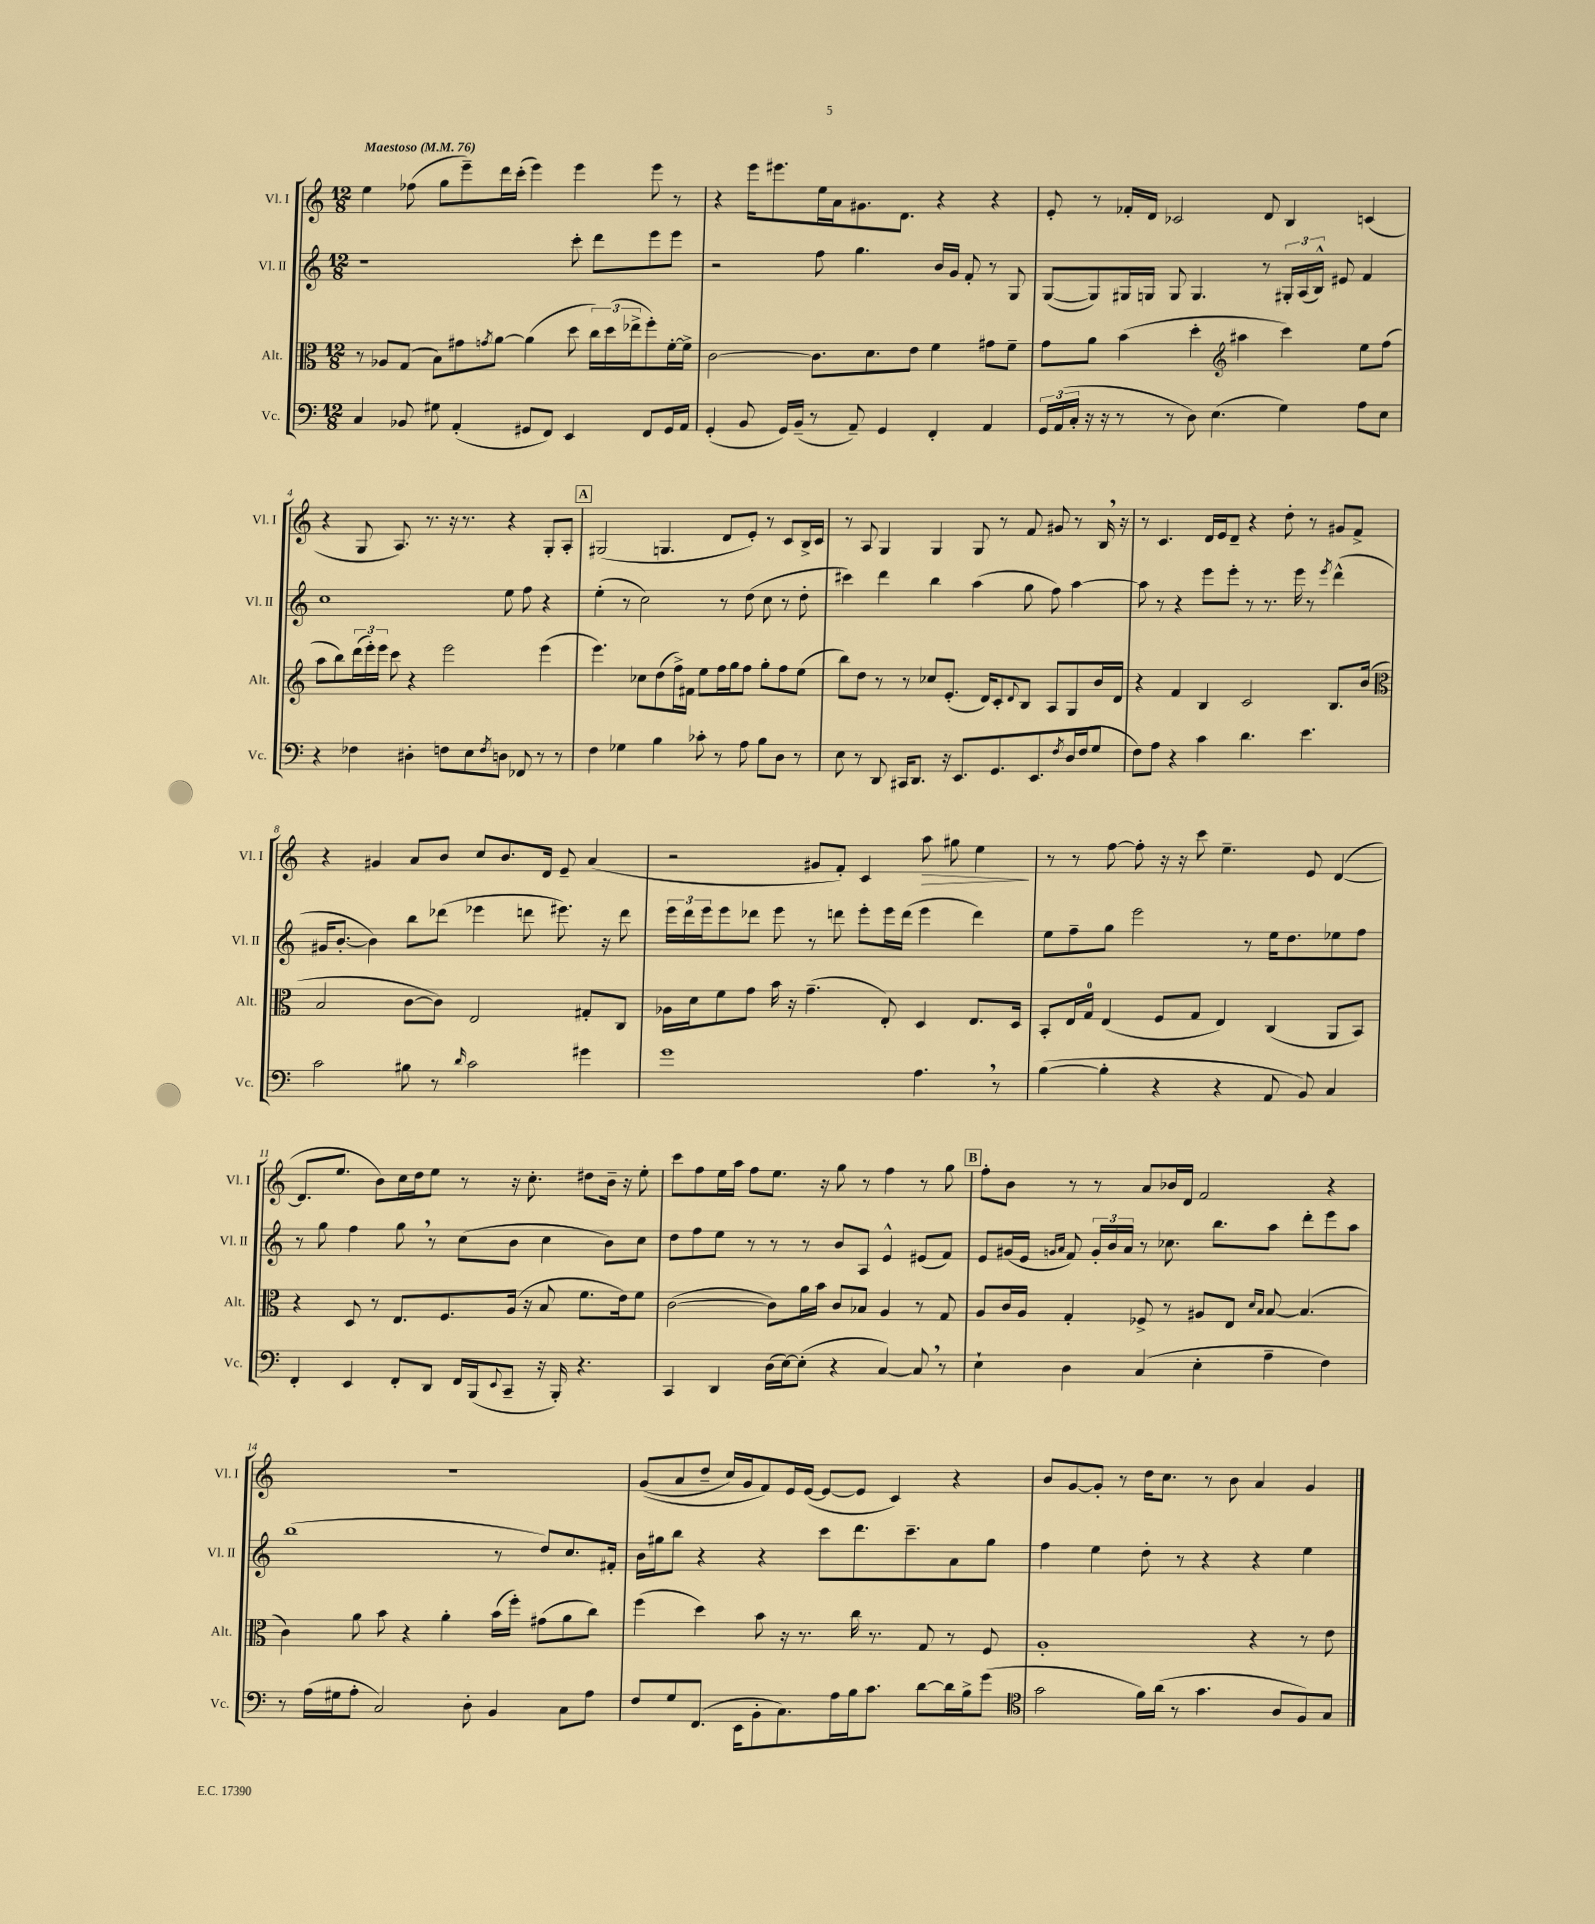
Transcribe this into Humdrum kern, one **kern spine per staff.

**kern	**kern	**kern	**kern	**dynam
*part4	*part3	*part2	*part1	*part1
*staff4	*staff3	*staff2	*staff1	*staff1
*I"Vc.	*I"Alt.	*I"Vl. II	*I"Vl. I	*
*I'Vc.	*I'Alt.	*I'Vl. II	*I'Vl. I	*
*clefF4	*clefC3	*clefG2	*clefG2	*
*k[]	*k[]	*k[]	*k[]	*
*M12/8	*M12/8	*M12/8	*M12/8	*
*MM76	*MM76	*MM76	*MM76	*
=1	=1	=1	=1	=1
!	!	!	!LO:TX:a:B:t=Maestoso	!
4C/	8r	1r	4ee\	.
.	8A-X/L	.	.	.
8BB-X/	(8G/J	.	(8ff-X\	.
8G#X\	8B\L)	.	8gg\L	.
(4AA'/	8g#X\	.	8eee~\)	.
.	8qgn/	.	.	.
.	[8a\J	.	16ddd\L	.
.	.	.	(16ccc'\JJ	.
8GG#X/L	(4a\]	.	4eee\)	.
8FF/J)	.	.	.	.
4EE/	8dd\	8ccc'\	4eee\	.
.	24cc\LL)	8ddd\L	.	.
.	(24dd\	.	.	.
.	24ee-X^\J	.	.	.
8FF/L	8ff'\)	8eee\	8eee\	.
16GG#/L	[16f'\L	8eee\J	8r	.
16AA/JJ	16f^\JJ]	.	.	.
=2	=2	=2	=2	=2
(4GG'/	[2c\	2r	4r	.
8BB/	.	.	16eee\KL	.
.	.	.	8.eee#X\	.
16GG/LL)	.	.	.	.
(16BB~/JJ	.	.	.	.
8r	8.c\L]	8ff\	16ee\L	.
.	.	.	16a\J	.
8AA~/)	.	4.gg\	8.g#X\	.
.	8.d\	.	.	.
4GG/	.	.	.	.
.	.	.	8.d\J	.
.	8e\J	.	.	.
4FF'/	4f\	16b/LL	4r	.
.	.	16g/JJ	.	.
.	.	8f'/	.	.
4AA/	8g#X\L	8r	4r	.
.	8f~\J	8G/	.	.
=3	=3	=3	=3	=3
24GG/LL	8g\L	([8G/L	8e'/	.
(24AA/	.	.	.	.
24C'/JJ	.	.	.	.
16r	8a\J	8G/])	8r	.
16r	.	.	.	.
8r	(4b\	16G#X/L	16f-X'/LL	.
.	.	16Gn/JJ	16d/JJ	.
8r	.	8G/	2c-X/	.
8D\)	4dd'\	4.G/	.	.
(4.E\	.	.	.	.
*	*clefG2	*	*	*
.	4aa#X\	.	.	.
.	.	8r	8d/	.
4G\)	4ccc\)	24G#X'/LL	4B/	.
.	.	(24A/	.	.
.	.	24B^^/JJ)	.	.
.	.	8e#X/	.	.
8A\L	8ee\L	4f/	(4cn/	.
8E\J	(8ff\J	.	.	.
!!LO:LB:g=z
=4	=4	=4	=4	=4
4r	8aa\L	1cc	4r	.
.	8bb\)	.	.	.
4F-X\	(24ddd\L	.	8G/	.
.	24eee'\)	.	.	.
.	24eee\JJ	.	.	.
.	8ccc\	.	8.A/)	.
4D#X'\	4r	.	.	.
.	.	.	8.r	.
8Fn\L	2eee\	.	16r	.
.	.	.	8.r	.
8E\	.	.	.	.
8qF/	.	.	.	.
8Dn\J	.	8ee\	4r	.
8FF-X/	.	8ff\	.	.
8r	(4eee\	4r	8G'/L	.
8r	.	.	8A'/J	.
!!LO:REH:place=s1:t=A
=5	=5	=5	=5	=5
4F\	4.eee\)	(4ee'\	(2G#X/	.
4G-X\	.	8r	.	.
.	8cc-X\L	2cc\)	.	.
4B\	(8dd\	.	4.Gn/	.
.	16ff^\L)	.	.	.
.	16f#X\JJ	.	.	.
8c-X'\	8ee\L	.	.	.
8r	16ff\L	8r	8d/L	.
.	16gg\J	.	.	.
8A\	8ff\J	(8dd\	8e'/J)	.
8B\L	8gg'\L	8cc\	8r	.
8D\J	8ff\	8r	8c/L	.
8r	(8ee\J	8dd'\	16B^/L	.
.	.	.	16c/JJ	.
=6	=6	=6	=6	=6
8E\	8bb\L)	4ccc#X\)	8r	.
8r	8dd\J	.	8A/	.
8DD/	8r	4ddd\	4G/	.
16CC#X/KL	8r	.	.	.
8.DD/J	.	.	.	.
.	8cc-X/L	4bb\	4G/	.
16r	(8.e'/J	.	.	.
8.EE/L	.	.	.	.
.	.	(4aa\	8G/	.
.	16d/KL)	.	.	.
8.GG/	8c'/	.	8r	.
.	8qqd/	.	.	.
.	8B/J	8gg\	8f/	.
8.EE/	.	.	.	.
.	8A/L	8ff\)	8g#X/	.
8qF/	.	.	.	.
16D/L	8G/	[4aa\	8r	.
(16F/J	.	.	.	.
8G/J	16b/L	.	16B,/	.
.	16d/JJ	.	16r	.
=7	=7	=7	=7	=7
8F\L)	4r	8aa\]	8r	.
8A\J	.	8r	4.c/	.
4r	4f/	4r	.	.
4c\	4B/	8eee\L	16d/LL	.
.	.	.	16e/J	.
.	.	8eee'\J	8d~/J	.
4.d\	2c/	8r	4r	.
.	.	8.r	.	.
.	.	.	8dd'\	.
.	.	16eee\	.	.
4.e\	.	8r	8r	.
.	.	8qeee/	.	.
.	8.B/L	(4ddd^^\	8g#X/L	.
.	.	.	8f^/J	.
.	(16b/Jk	.	.	.
!!LO:LB:g=z
=8	=8	=8	=8	=8
*	*clefC3	*	*	*
2c\	2B/	16g#X/KL	4r	.
.	.	[8.b'/J	.	.
.	.	4b\])	4g#X/	.
8B#X\	[8c\L	8bb\L	8a/L	.
8r	8c\J])	(8ddd-X\J	8b/J	.
16qqd/	.	.	.	.
2c\	2E/	4eee-X\	8cc/L	.
.	.	.	8.b/	.
.	.	8dddn\	.	.
.	.	.	16d/Jk	.
.	.	8.eee#X\)	8e~/	.
4g#X\	8G#X'/L	.	(4a/	.
.	.	16r	.	.
.	8C/J	8ddd\	.	.
=9	=9	=9	=9	=9
1g	16A-X\LL	24eee\LL	2r	.
.	.	24ddd\	.	.
.	16d\J	.	.	.
.	.	24eee\J	.	.
.	8f\	8eee\	.	.
.	8g\J	8ddd-X\J	.	.
.	16b\	8eee\	.	.
.	16r	.	.	.
.	(4.g~\	8r	8g#X/L	.
.	.	8dddn\	8f'/J)	.
.	.	8eee'\L	4c/	.
.	8E'/)	16eee\L	.	.
.	.	(16ddd\JJ	.	.
!	!	!	!	!LO:HP:b
4.A,\	4D/	4eee\	8aa\	>
.	.	.	8gg#X\	.
.	8.E/L	4ddd\)	4ee\	.
8r	.	.	.	.
.	16D/Jk	.	.	.
.	.	.	.	]
=10	=10	=10	=10	=10
([4B\	8BB'/L	8ee\L	8r	.
.	16E/L	8ff~\	8r	.
.	16G/JJ	.	.	.
4B'\]	(4E/	8gg\J	[8ff\	.
.	.	2eee\	8ff'\]	.
4r	8F/L	.	16r	.
.	.	.	16r	.
.	8G/J	.	8ccc\	.
4r	4E/)	.	4.ee~\	.
.	.	8r	.	.
8AA/	(4C/	16ee\KL	.	.
.	.	8.dd\	.	.
8BB/)	.	.	8e/	.
4C/	8AA/L	8ee-X\	([4d/	.
.	8BB/J)	8ff\J	.	.
!!LO:LB:g=z
=11	=11	=11	=11	=11
4FF'/	4r	8r	8.d/L]	.
.	.	8gg\	.	.
.	.	.	8.ee/J	.
4EE/	8D/	4ff\	.	.
.	8r	.	8b\L)	.
8FF'/L	8.E/L	8gg,\	16cc\L	.
.	.	.	16dd\J	.
8DD/J	.	8r	8ee\J	.
.	8.F/	.	.	.
16FF/LL	.	(8cc\L	8r	.
(16BBB/J	.	.	.	.
8qqEE/	.	.	.	.
8CC~/J	(16A/Jk	8b\J	16r	.
.	16r	.	8.cc'\	.
16r	8B/	4cc\	.	.
16BBB'/)	.	.	.	.
4.r	8.f\L	.	8dd#X\L	.
.	.	8b\L)	16b~\Jk	.
.	16e\k)	.	16r	.
.	8f\J	8cc\J	8ee'\	.
=12	=12	=12	=12	=12
4CC/	([2c\	8dd\L	8ccc\L	.
.	.	8ff\	8ff\	.
4DD/	.	8ee\J	16ee\L	.
.	.	.	16aa\JJ	.
.	.	8r	8ff\L	.
(16D\LL	8c\L])	8r	8.ee\J	.
[16E\J)	.	.	.	.
(8E'\J]	16a\L	8r	.	.
.	16b\JJ	.	16r	.
4r	8c/L	8b/L	8gg\	.
.	8B-X/J	8A/J	8r	.
[4C/)	4A/	4e^^/	4ff\	.
8C,/]	8r	(8e#X/L	8r	.
8r	8G/	8f/J)	8gg\	.
!!LO:REH:place=s1:t=B
=13	=13	=13	=13	=13
4E`\	8A/L	8e/L	8ff'\L	.
.	16c/L	(16g#X/L	8b\J	.
.	16A/JJ	16e/JJ	.	.
.	.	16qqgn/LL	.	.
.	.	16qqa/JJ	.	.
4D\	4G'/	8f/)	8r	.
.	.	24g'/LL	8r	.
.	.	24b/	.	.
.	.	24a/JJ	.	.
(4C/	8F-X^/	8r	8a/L	.
.	8r	8.cc-X\	16b-X/L	.
.	.	.	16d/JJ	.
4E'\	8A#X/L	.	2f/	.
.	.	8.bb\L	.	.
.	8E/J	.	.	.
.	16qqd/LL	.	.	.
.	16qqB/JJ	.	.	.
4A~\	[8B/	8aa\J	.	.
.	(4.B/]	8ddd'\L	.	.
4F\)	.	8eee\	4r	.
.	.	8aa\J	.	.
!!LO:LB:g=z
=14	=14	=14	=14	=14
8r	4c\)	(1bb	1.r	.
(16A\LL	.	.	.	.
16G#X\J	.	.	.	.
8A'\J	8a\	.	.	.
2C/)	8b\	.	.	.
.	4r	.	.	.
.	4a'\	.	.	.
8D'\	.	.	.	.
4BB/	(16b\LL	8r	.	.
.	16ff'\JJ)	.	.	.
.	(8g#X\L	8dd/L)	.	.
8C\L	8a\	8.cc/	.	.
8A\J	8cc\J)	.	.	.
.	.	16f#X'/Jk	.	.
=15	=15	=15	=15	=15
8F/L	(4ff\	16b\LL	((8g/L	.
.	.	16gg#X\J	.	.
8G/	.	8bb\J	8a/	.
(8.FF/J	4dd\)	4r	8dd~/J	.
.	.	.	16cc/LL)	.
16EE\KL	.	.	16g/J	.
8BB'\	8b\	4r	8f/)	.
8.C\)	16r	.	16e/L	.
.	8.r	.	([16e/JJ	.
.	.	8ccc\L	8e/L_	.
16A\L	.	.	.	.
16B\J	16cc\	8.ddd\	8e/J]	.
8.c\J	8.r	.	.	.
.	.	.	4c/)	.
.	.	8.ccc~\	.	.
[8d\L	8G/	.	.	.
16d\L]	8r	8a\	4r	.
16B^\J	.	.	.	.
(8g\J	8F/	8gg#\J	.	.
=16	=16	=16	=16	=16
*clefC4	*	*	*	*
2g\	1A'	4ff\	8b/L	.
.	.	.	[8g/	.
.	.	4ee\	8g'/J]	.
.	.	.	8r	.
16f\LL)	.	8dd'\	16dd\KL	.
(16a\JJ	.	.	8.cc\J	.
8r	.	8r	.	.
4.g\	.	4r	8r	.
.	.	.	8b\	.
.	4r	4r	4a/	.
8A/L	.	.	.	.
8F/)	8r	4ee\	4g/	.
8G/J	8e\	.	.	.
==	==	==	==	==
*-	*-	*-	*-	*-
